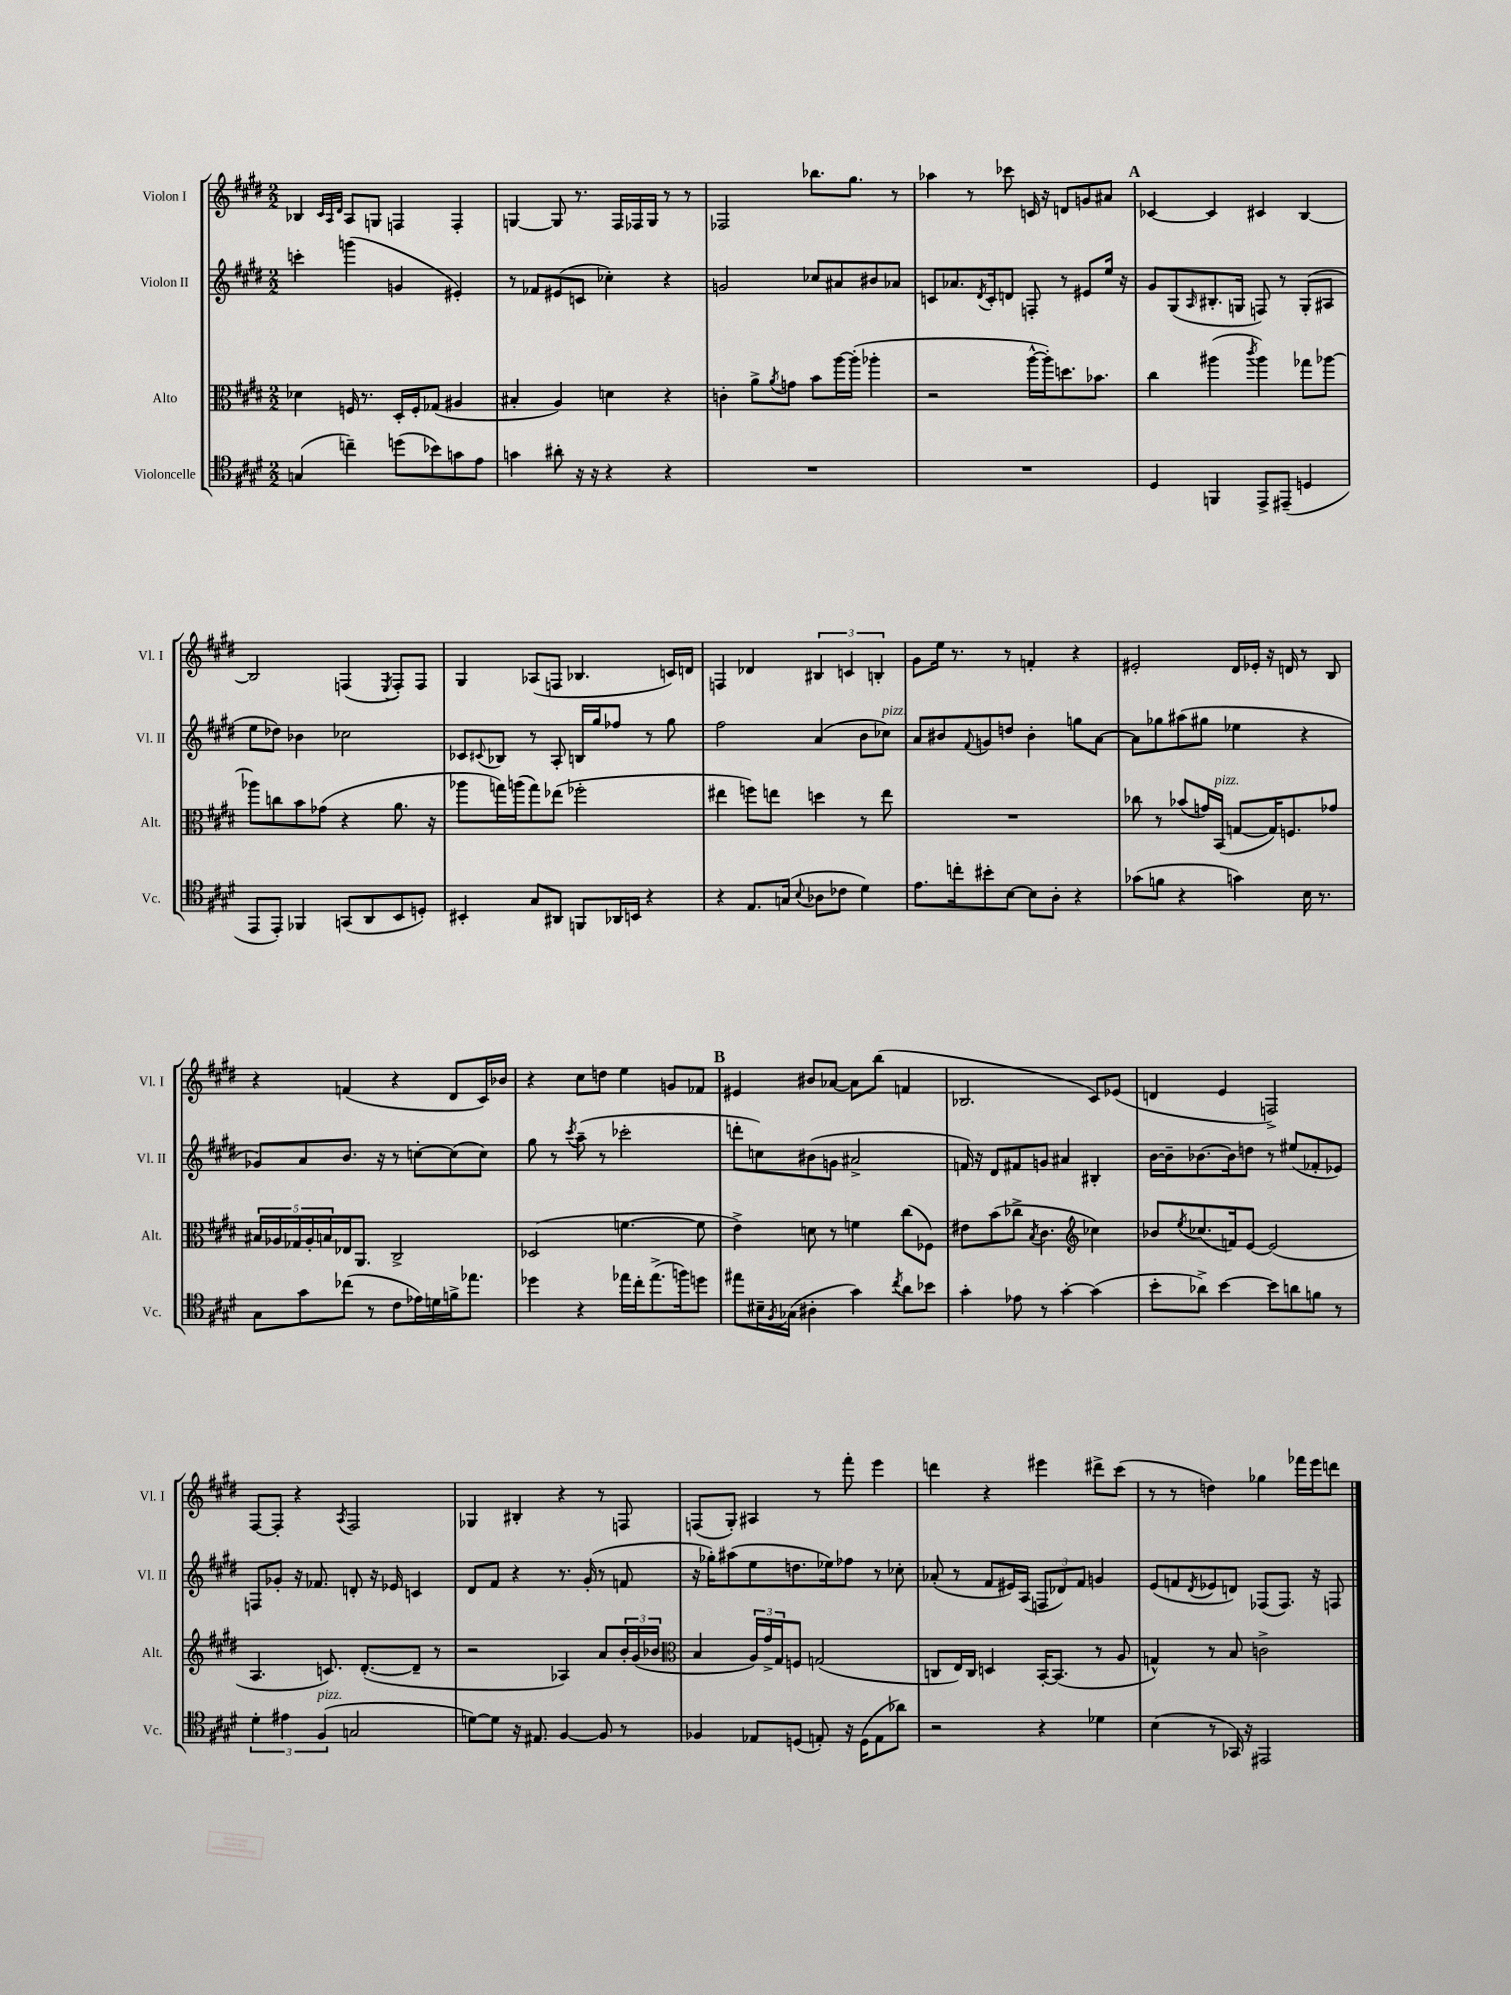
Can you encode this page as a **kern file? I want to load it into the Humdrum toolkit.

**kern	**kern	**kern	**kern
*part4	*part3	*part2	*part1
*staff4	*staff3	*staff2	*staff1
*I"Violoncelle	*I"Alto	*I"Violon II	*I"Violon I
*I'Vc.	*I'Alt.	*I'Vl. II	*I'Vl. I
*clefC4	*clefC3	*clefG2	*clefG2
*k[f#c#g#d#]	*k[f#c#g#d#]	*k[f#c#g#d#]	*k[f#c#g#d#]
*M2/2	*M2/2	*M2/2	*M2/2
=1	=1	=1	=1
(4Gn/	4d-X\	4cccn'\	4B-X/
.	.	.	32qqc#/LLL
.	.	.	32qqA/
.	.	.	32qqd#/JJJ
4ccn~\)	16Fn/	(4gggn\	8A/L
.	8.r	.	.
.	.	.	8Gn/J
(8ddn\L	16D#'/LL	4gn/	4Fn/
.	16F'/J	.	.
8b-X\)	(8G-X/J	.	.
8gn\	4A#X/	4e#X'/)	4F'/
8e\J	.	.	.
=2	=2	=2	=2
4gn\	4B#X'/	8r	[4Gn/
.	.	8f-X/L	.
8a#X'\	4A/)	(8e#X/	8G/]
16r	.	8cn/J	8.r
16r	.	.	.
4r	4dn\	4cc-X'\)	.
.	.	.	16F#/LL
.	.	.	16F-X/
.	.	.	16G/JJ
4r	4r	4r	8r
.	.	.	8r
=3	=3	=3	=3
1r	4cn'\	2gn/	2F-X/
.	8a^\L	.	.
.	8qa/	.	.
.	8gn\J	.	.
.	8b\L	8cc-X/L	8.bb-X\L
.	[16aa\L	8a#X/	.
.	(16aa'\JJ]	.	8.gg#\J
.	4aa-X'\	8b#X/	.
.	.	8a-X/J	8r
=4	=4	=4	=4
1r	2r	8cn/L	4aa-X\
.	.	8.a-X/	.
.	.	.	8r
.	.	8qd#/	.
.	.	16c'/k	.
.	.	8dn/J	8ccc-X\
.	[16aa^^\LL	8Fn'/	16cn/
.	16aa'\J])	.	16r
.	8.ddn\	8r	8dn/L
.	.	8e#X/L	8gn/
.	8.b-X\J	.	.
.	.	16ee/Jk	8a#X/J
.	.	16r	.
!!LO:REH:place=s1:t=A
=5	=5	=5	=5
4D#/	4cc#\	8g#/L	[4c-X/
.	.	(8G#/	.
.	.	16qqA/	.
4FFn/	(4aa#X\	8.B#X'/	4c-/]
.	.	16Gn/Jk	.
.	8qccc#/	.	.
8EE^/L	4aa#\)	8Fn/)	4c#X/
(8EE#X~/J	.	8r	.
4Dn/	8gg-X\L	(8G'/L	[4B/
.	[8aa-X\J	8A#X/J	.
!!LO:LB:g=z
=6	=6	=6	=6
8EE/L	8aa-X\L]	8ee\L	2B/]
8EE'/J)	8ccn\	8dd-X\J)	.
4FF-X/	8b\	4b-X\	.
.	(8g-X\J	.	.
(8GGn/L	4r	2cc-X\	(4Fn/
8AA/	.	.	.
.	.	.	8qE/
8BB/	8.a\	.	8F'/L)
8Dn'/J)	.	.	8F/J
.	16r	.	.
=7	=7	=7	=7
4BB#X'/	8aa-X\L	8c-X/L	4G#/
.	.	8qqc#X/	.
.	16ggn\L)	8B-X/J	.
.	(16aan\J	.	.
8G#/L	8gg\)	8r	(8A-X/L
8AA#X/J	(8ee-X\J	8A'/	8Fn/J
8FFn/L	2ff-X'\	16Bn/LL	4.B-X/
.	.	16gg#/J	.
16AA-X/L	.	8ff-X/J	.
16BBn/JJ	.	.	.
4r	.	8r	.
.	.	8gg#\	16cn/LL)
.	.	.	16dn/JJ
=8	=8	=8	=8
4r	4ee#X\	2ff#\	4Fn/
8.E/L	8ffn\L)	.	4d-X/
.	8een\J	.	.
(16Gn/Jk	.	.	.
8qqB/	.	.	.
8A-X\L	4ddn\	(4a/	6B#X/
8c-X\J	.	.	.
.	.	.	6cn/
4d#\)	8r	8b\L	.
.	.	.	6Bn'/
!	!	!LO:TX:a:i:t=pizz.	!
.	8ee\	8cc-X\J)	.
=9	=9	=9	=9
8.e\L	1r	8a/L	8g#\L
.	.	8b#X/	16ee\Jk
16ccn'\k	.	.	8.r
.	.	8qqf#/	.
8b#X'\	.	8gn/	.
[8B\J	.	8ddn/J	8r
8B\L]	.	4b#'\	4fn'/
8A'\J	.	.	.
4r	.	8ggn\L	4r
.	.	[8a\J	.
=10	=10	=10	=10
(8g-X\L	8cc-X\	8a\L]	2e#X'/
8fn\J	8r	8gg-X\	.
4r	(8b-X/L	(8aa#X\	.
.	16gn/L)	8gg#X\J	.
!	!LO:TX:a:i:t=pizz.	!	!
.	(16BB/JJ	.	.
4gn\)	[8Gn/L	4ee-X\	16d#/LL
.	.	.	16e-X'/JJ
.	16G/K])	.	16r
.	8.Fn/	.	16dn/
16B\	.	4r	8r
8.r	.	.	.
.	8g-X/J	.	8B/
!!LO:LB:g=z
=11	=11	=11	=11
8G#\L	20B#X/LL	8g-X/L)	4r
.	20A-X/	.	.
.	20G-X/	.	.
8g#\	.	8a/	.
.	20A-'/	.	.
.	20Bn/	.	.
(8cc-X\J	16E-X/J	8.b/J	(4fn/
.	8.AA/J	.	.
8r	.	.	.
.	.	16r	.
8c#\L	2C#^/	8r	4r
16e-X\L)	.	[8ccn'\L	.
16dn\	.	.	.
16fn^\J	.	(8cc\]	8d#/L
8.ee-X\J	.	.	.
.	.	8cc\J)	16c#/L)
.	.	.	16b-X/JJ
=12	=12	=12	=12
4dd-X\	(2D-X/	8gg#\	4r
.	.	8r	.
.	.	8qccc#/	.
4r	.	(8aa~\	8cc#\L
.	.	8r	8ddn\J
16ee-X\LL	[4.fn\	2ccc-X'\	4ee\
16cc#'\J	.	.	.
(8.ee-^\	.	.	.
.	.	.	8gn/L
16ffn\k)	.	.	.
8ddn\J	8f\]	.	8f-X/J
!!LO:REH:place=s1:t=B
=13	=13	=13	=13
8ee#X\L	4e^\)	8dddn'\L	4e#X/
16B#X~\L	.	8ccn\)	.
8qF#/	.	.	.
(16G-X\JJ	.	.	.
4A#X'\	8dn\	(8b#X\	8b#X/L
.	8r	8gn\J	[8a-X/J
4g#\)	4fn\	2a#X^/	8a-\L]
.	.	.	(8bb\J
8qcc#/	.	.	.
8a\L	(8cc#\L	.	4fn/
8b-X\J	8F-X\J)	.	.
=14	=14	=14	=14
4g#'\	8e#X\L	16fn/)	2.B-X/
.	.	16r	.
.	(8b\	8d#/L	.
8e-X\	8cc-X^\J	8f#X/	.
.	8qB/	.	.
8r	4.c#\	8gn/J	.
[4g#'\	.	4a#X/	.
*	*clefG2	*	*
(4g#\]	4cc-X\)	4B#X'/	8c#/L)
.	.	.	(8e-X/J
=15	=15	=15	=15
8b'\L	8b-X/L	[16b\LL	4dn/
.	.	16b~\J]	.
.	8qee/	.	.
8a-X^\J)	(8.cc-X/	[8.b-X\	.
[4b\	.	.	4e/
.	16fn/k)	16b-\k]	.
.	[8e/J	8ddn\J	.
8b\L]	(2e/]	8r	2Fn^/)
8an\	.	(8ee#X/L	.
8fn\J	.	8f-X'/	.
8r	.	8e-X/J)	.
!!LO:LB:g=z
=16	=16	=16	=16
6d#'\	4.A/	8Fn/L	[8F#/L
.	.	8g-X'/J	8F#'/J]
6e#X\	.	.	.
.	.	16r	4r
.	.	8.f-X/	.
!LO:TX:a:i:t=pizz.	!	!	!
(6F#/	.	.	.
.	8.cn/)	.	.
.	.	.	8qA/
2Gn/	.	8dn'/	2F#/
.	([8.d#'/L	.	.
.	.	16r	.
.	.	16e-X/	.
.	8d#~/J]	4cn/	.
.	8r	.	.
=17	=17	=17	=17
[8dn\L)	2r	8d#/L	4G-X/
8d\J]	.	8f#/J	.
16r	.	4r	4B#X'/
8.E#X/	.	.	.
[4F#/	4A-X/)	8.r	4r
.	.	(16g#'/	.
8F#/]	8a/L	8r	8r
8r	24b'/L	8fn/	8Fn/
.	(24g#/	.	.
.	24b-X/JJ	.	.
=18	=18	=18	=18
*	*clefC3	*	*
4F-X/	4B/	16r	(8Fn/L
.	.	16gg-X'\KL)	.
.	.	(8aa#X\	8G#'/J)
8E-X/L	24A/LL)	8ee\	4A#X/
.	24g#^/	.	.
.	24G#/J	.	.
(8Dn/J	8Fn/J	8.ddn\	.
8En'/)	(2Gn/	.	8r
.	.	16ee-X\k)	.
16r	.	8ff-X\J	8fff#'\
(16D\KL	.	.	.
8E\	.	8r	4eee\
8a-X\J)	.	8cc-X'\	.
=19	=19	=19	=19
2r	8Cn/L	(8a-X'/	4dddn\
.	16E/L)	8r	.
.	16C/JJ	.	.
.	4Dn/	8f#/L	4r
.	.	16e#X/L)	.
.	.	(16A/JJ	.
4r	[16BB'/KL	12Fn/L	4eee#X\
.	(8.BB/J]	.	.
.	.	12d-X/)	.
.	.	12f#/J	.
4d-X\	8r	4gn/	8ddd#X^\L
.	8A/	.	(8ccc#\J
=20	=20	=20	=20
(4B\	4Gn^^/)	(8e/L	8r
.	.	8fn/	8r
.	.	8qd#/	.
8r	8r	8e-X/	4ddn\)
16GG-X/)	8B/	8dn/J)	.
16r	.	.	.
2EE#X/	2cn^\	(8F-X/L	4gg-X\
.	.	8.F-/J)	.
.	.	.	16fff-X\LL
.	.	16r	16eee\J
.	.	8Fn/	8dddn\J
==	==	==	==
*-	*-	*-	*-
